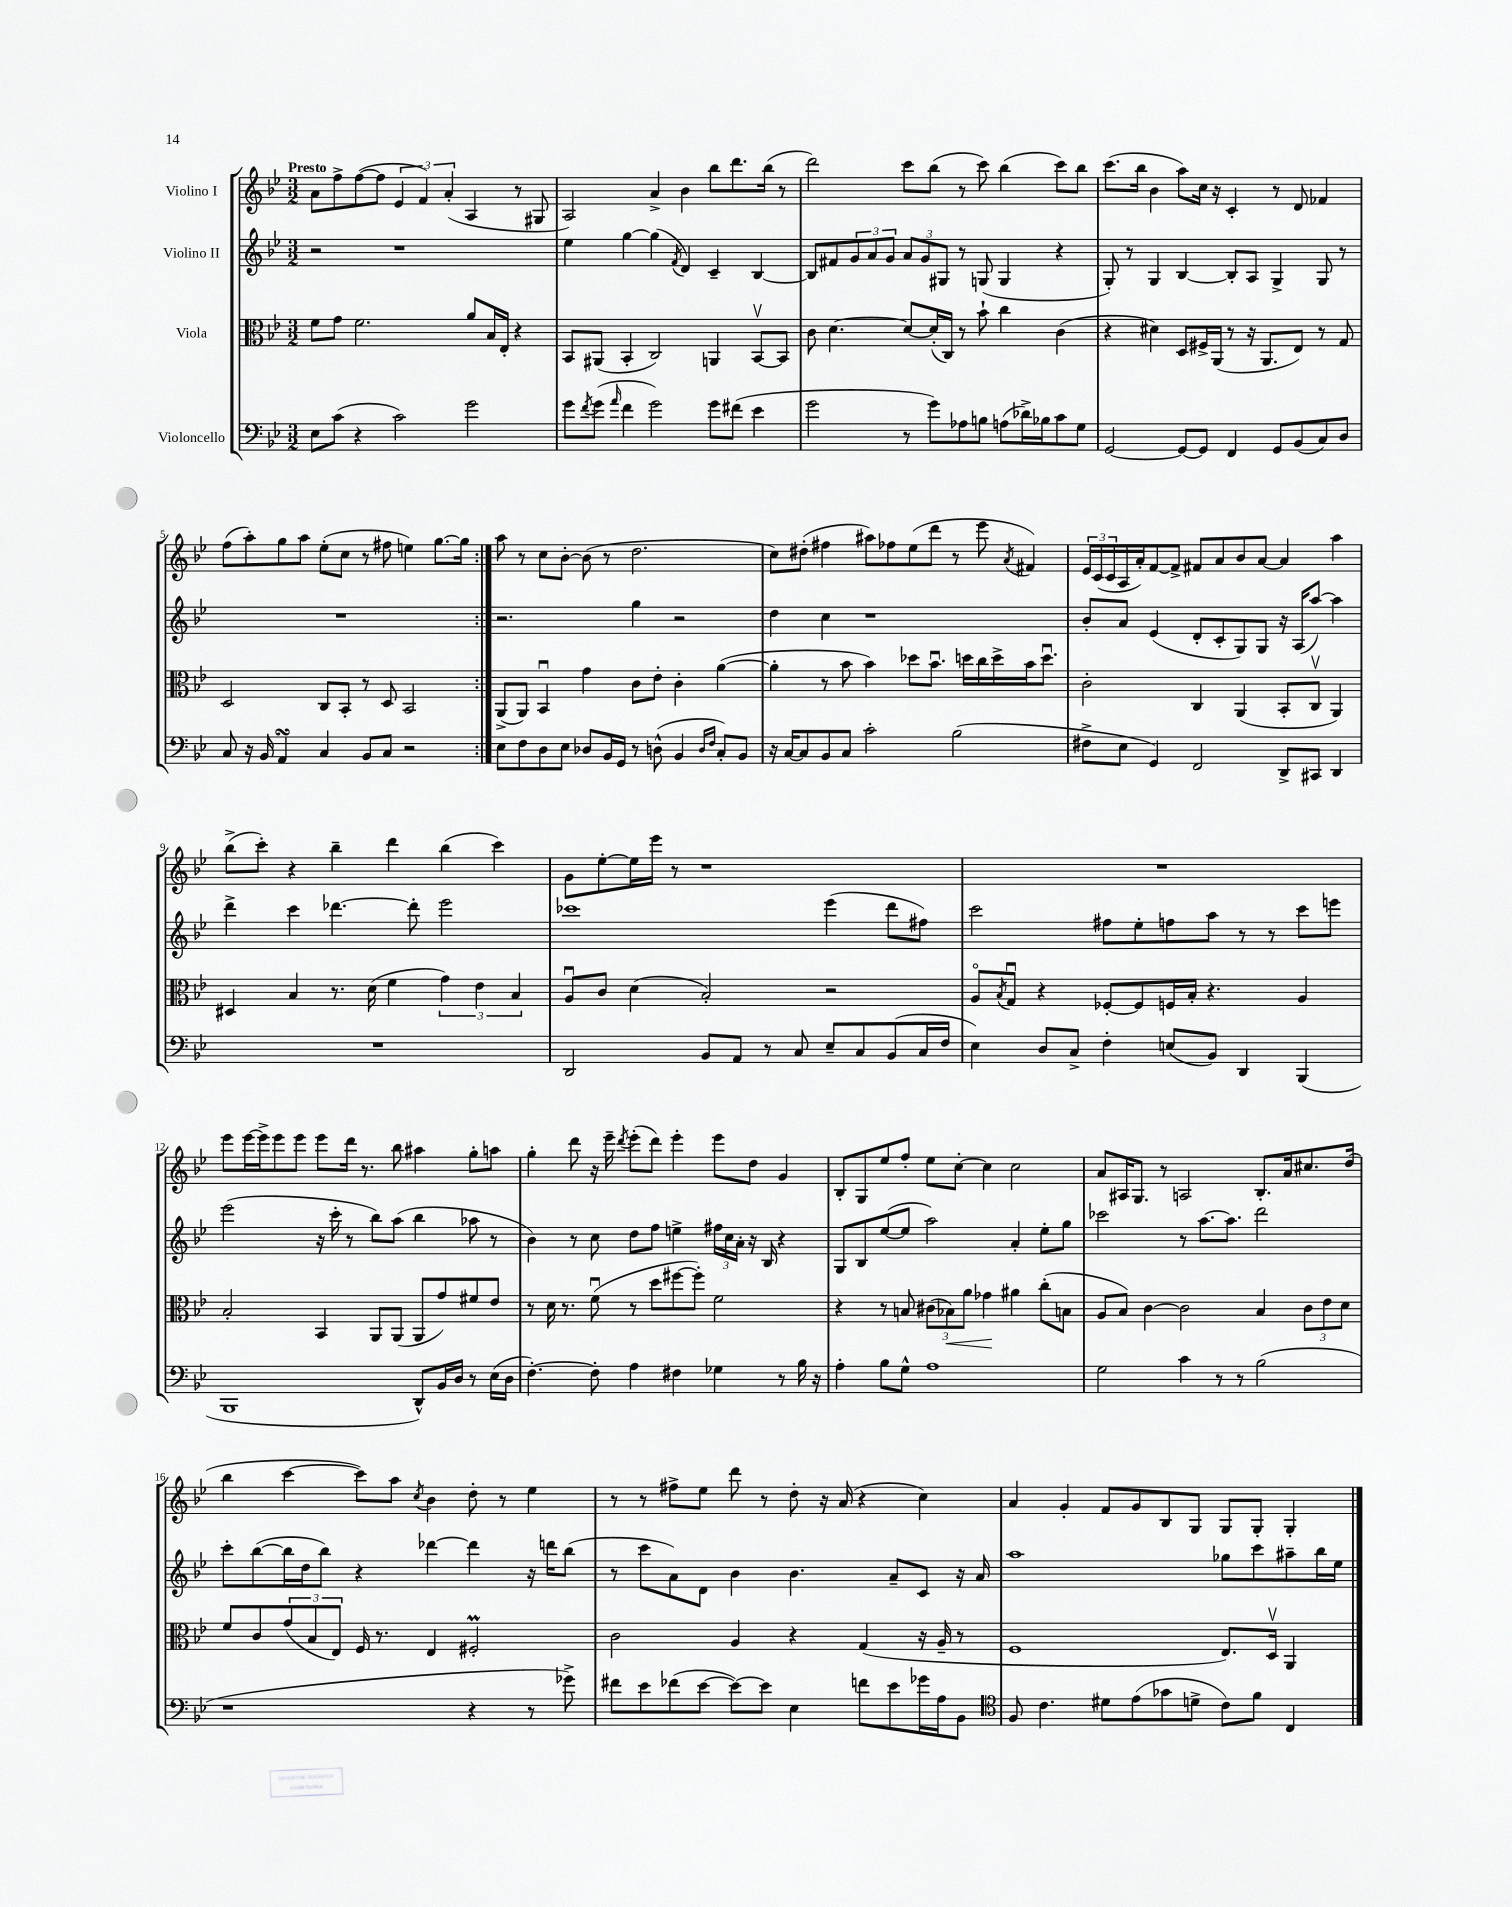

**kern	**kern	**kern	**kern
*staff4	*staff3	*staff2	*staff1
*clefF4	*clefC3	*clefG2	*clefG2
*k[b-e-]	*k[b-e-]	*k[b-e-]	*k[b-e-]
*M3/2	*M3/2	*M3/2	*M3/2
8E-	8f	2r	8a
(8c	8g	.	8ff^
4r	2.f	.	([8ff
.	.	.	8ff]
2c)	.	1r	6e-
.	.	.	6f)
.	.	.	(6a'
2g	8a	.	4A
.	16B-	.	.
.	16E-'	.	.
.	4r	.	8r
.	.	.	8G#
=	=	=	=
8g	8BB-	4ee-	2A)
8qf	.	.	.
(8g	(8AA#	.	.
16qqa	.	.	.
4f	4BB-'	[4gg	.
2g)	2C)	(4gg]	4a^
.	.	8qf	.
.	.	4d)	4b-
8g	4AA	4c~	8bb-
(8f#	.	.	8.ddd
4e-	[8BB-v	[4B-	.
.	.	.	(16bb-
.	8BB-]	.	8r
=	=	=	=
2g	8c	8B-]	2ddd)
.	[4.d	8f#	.
.	.	12g	.
.	.	12a	.
.	.	12g	.
8r	8d_	12a	8ccc
.	.	12g	.
8g)	(16d']	.	(8bb-
.	.	12G#	.
.	16C)	.	.
8A-	8r	8r	8r
8B	8b-`	(8G	8ccc)
(8A	4cc	4G	(4bb-
16d-^)	.	.	.
16B-	.	.	.
8c	(4c	4r	8ccc)
8G	.	.	8bb-
=	=	=	=
[2GG	4r	8G')	(8.ccc
.	.	8r	.
.	.	.	16bb-
.	4d#)	4G	4b-
8GG_	8D	[4B-	8aa)
8GG]	16F#^	.	16cc
.	(16AA	.	16r
4FF	8r	8B-']	4c'
.	16r	8A	.
.	8.AA	.	.
8GG	.	4G^	8r
(8BB-	8E-)	.	8d
8C)	8r	8G	4f-
8D	8G	8r	.
=	=	=	=
8C	2D	1.r	(8ff
16r	.	.	8aa')
16BB-	.	.	.
4AA	.	.	8gg
.	.	.	8aa
4C	8C	.	(8ee-'
.	8BB-'	.	8cc
8BB-	8r	.	8r
8C	8D	.	8ff#
2r	2BB-	.	4ee)
.	.	.	[8.gg
.	.	.	16gg]
=:|!	=:|!	=:|!	=:|!
8E-	(8AA^	2.r	8aa
8F	8AA)	.	8r
8D	4BB-u	.	8cc
8E-	.	.	[8b-'
8D-	4g	.	(8b-]
16BB-	.	.	8r
16GG	.	.	.
8r	8c	4gg	2.dd
(8D^^	8e-'	.	.
4BB-	4c'	2r	.
16qqD	.	.	.
16qqF	.	.	.
8C')	([4a	.	.
8BB-	.	.	.
=	=	=	=
16r	4a']	4dd	8cc)
[16C	.	.	.
8C]	.	.	(8dd#'
8BB-	8r	4cc	4ff#
8C	8b-	.	.
2c'	4b-)	1r	8aa#)
.	.	.	8ff-
.	8dd-	.	(8ee-
.	8.b-u	.	8ddd
(2B-	.	.	8r
.	16dd	.	.
.	16cc	.	8eee-
.	16dd^	.	.
.	.	.	8qa
.	16b-	.	4f#)
.	8.ddu	.	.
=	=	=	=
8F#^	2c'	8b-'	24e-
.	.	.	(24c
.	.	.	24c
8E-	.	8a	16A
.	.	.	16a')
4GG)	.	(4e-	[8f
.	.	.	8f^]
2FF	4C	8d'	8f#
.	.	8c'	8a
.	(4AA	8G)	8b-
.	.	8G	[8a
8DD^	8BB-'	16r	4a]
.	.	(16A	.
8CC#	8Cv	[8aa)	.
4DD	4AA)	4aa]	4aa
=	=	=	=
1.r	4D#	4ddd^	(8bb-^
.	.	.	8ccc')
.	4B-	4ccc	4r
.	8.r	[4.ddd-	4bb-~
.	(16d	.	.
.	4f	.	4ddd
.	.	8ddd-']	.
.	6g)	2eee-	(4bb-
.	6e-	.	.
.	.	.	4ccc)
.	6B-	.	.
=	=	=	=
2DD	8Au	1ccc-	8g
.	8c	.	[8ee-'
.	(4d	.	16ee-]
.	.	.	16eee-
.	.	.	8r
8BB-	2B-')	.	1r
8AA	.	.	.
8r	.	.	.
8C	.	.	.
8E-~	2r	(4eee-	.
8C	.	.	.
(8BB-	.	8ddd	.
16C	.	8ff#)	.
16F	.	.	.
=	=	=	=
4E-)	8Ao	2ccc	1.r
.	8qB-	.	.
.	8Gu	.	.
8D	4r	.	.
8C^	.	.	.
4F'	[8F-'	8ff#	.
.	8F-]	8ee-'	.
(8E	16F	8ff	.
.	16B-'	.	.
8BB-)	4.r	8aa	.
4DD	.	8r	.
.	.	8r	.
(4BBB-	4A	8ccc	.
.	.	8eee	.
=	=	=	=
1BBB-	2B-'	(2eee-	8eee-
.	.	.	[16eee-
.	.	.	16eee-^]
.	.	.	8eee-
.	.	.	8eee-
.	4BB-	16r	8eee-
.	.	16ccc'	.
.	.	8r	16ddd
.	.	.	8.r
.	8AA	8bb-)	.
.	(8AA	(8aa	8bb-
8DD^^)	8AA	4bb-	4aa#
16BB-	8g)	.	.
16D	.	.	.
8r	8f#	8aa-	8gg'
(16E-	8e-	8r	8aa
16D	.	.	.
=	=	=	=
[4.F')	8r	4b-)	4gg'
.	16d	.	.
.	8.r	.	.
.	.	8r	8ddd
8F']	(8fu	8cc	16r
.	.	.	16eee-~
.	.	.	8qddd
4A	8r	8dd	(8eee-'
.	8dd	8ff	8ddd)
4F#	[8ff#	4ee^	4eee-'
.	8ff#'])	.	.
4G-	2f	24ff#	8eee-
.	.	24cc	.
.	.	24a'	.
.	.	16r	8dd
.	.	16B-	.
8r	.	4r	4g
16B-	.	.	.
16r	.	.	.
=	=	=	=
4A'	4r	8G	8B-'
.	.	8B-	8G
8B-	8r	([8ee-	8ee-
8G^^	8B	8ee-]	8ff'
1A	(12c#	2aa)	8ee-
.	12B-)	.	.
.	.	.	[8cc'
.	12a	.	.
.	4g-	.	4cc]
.	4a#	4a'	2cc
.	(8cc'	8ee-'	.
.	8B	8gg	.
=	=	=	=
2G	8A	2ccc-	8a
.	8B-)	.	16A#
.	.	.	8.G
.	[4c	.	.
.	.	.	8r
4c	2c]	8r	2A
.	.	[8.aa	.
8r	.	.	.
.	.	8.aa]	.
8r	.	.	.
(2B-	4B-	2ddd	8.B-'
.	.	.	16a
.	12c	.	8.cc#
.	12e-	.	.
.	12d	.	.
.	.	.	(16dd
=	=	=	=
1r	8f	8ccc'	4bb-
.	8c	([8bb-	.
.	(12g	16bb-]	[4ccc
.	.	16dd	.
.	12B-	.	.
.	.	8bb-)	.
.	12E-)	.	.
.	16F	4r	8ccc])
.	8.r	.	.
.	.	.	8aa
.	.	.	8qcc
.	4E-	[4ddd-	4b-
4r	2F#'	4ddd-]	8dd'
.	.	.	8r
8r	.	16r	4ee-
.	.	16ddd	.
8g-^)	.	(8bb-	.
=	=	=	=
8f#	2c	8r	8r
8e-	.	8ccc	8r
(8f-	.	8a)	8ff#^
[8e-	.	8d	8ee-
8e-_)	4A	4b-	8ddd
8e-]	.	.	8r
4E-	4r	4.b-	8dd'
.	.	.	16r
.	.	.	(16a
8f	(4G	.	4r
8e-	.	8a~	.
16g-	16r	8c	4cc)
16A	16A~	.	.
8BB-	8r	16r	.
.	.	16a	.
=	=	=	=
*clefC4	*	*	*
8F	1F	1aa	4a
4.c	.	.	.
.	.	.	4g'
8d#	.	.	8f
(8e-	.	.	8g
8g-	.	.	8B-
8d^	.	.	8G
8c)	8.E-)	8gg-	8G
8f	.	8ccc	8G'
.	16Dv	.	.
4C	4AA	8aa#~	4G'
.	.	16bb-	.
.	.	16ee-	.
==	==	==	==
*-	*-	*-	*-
